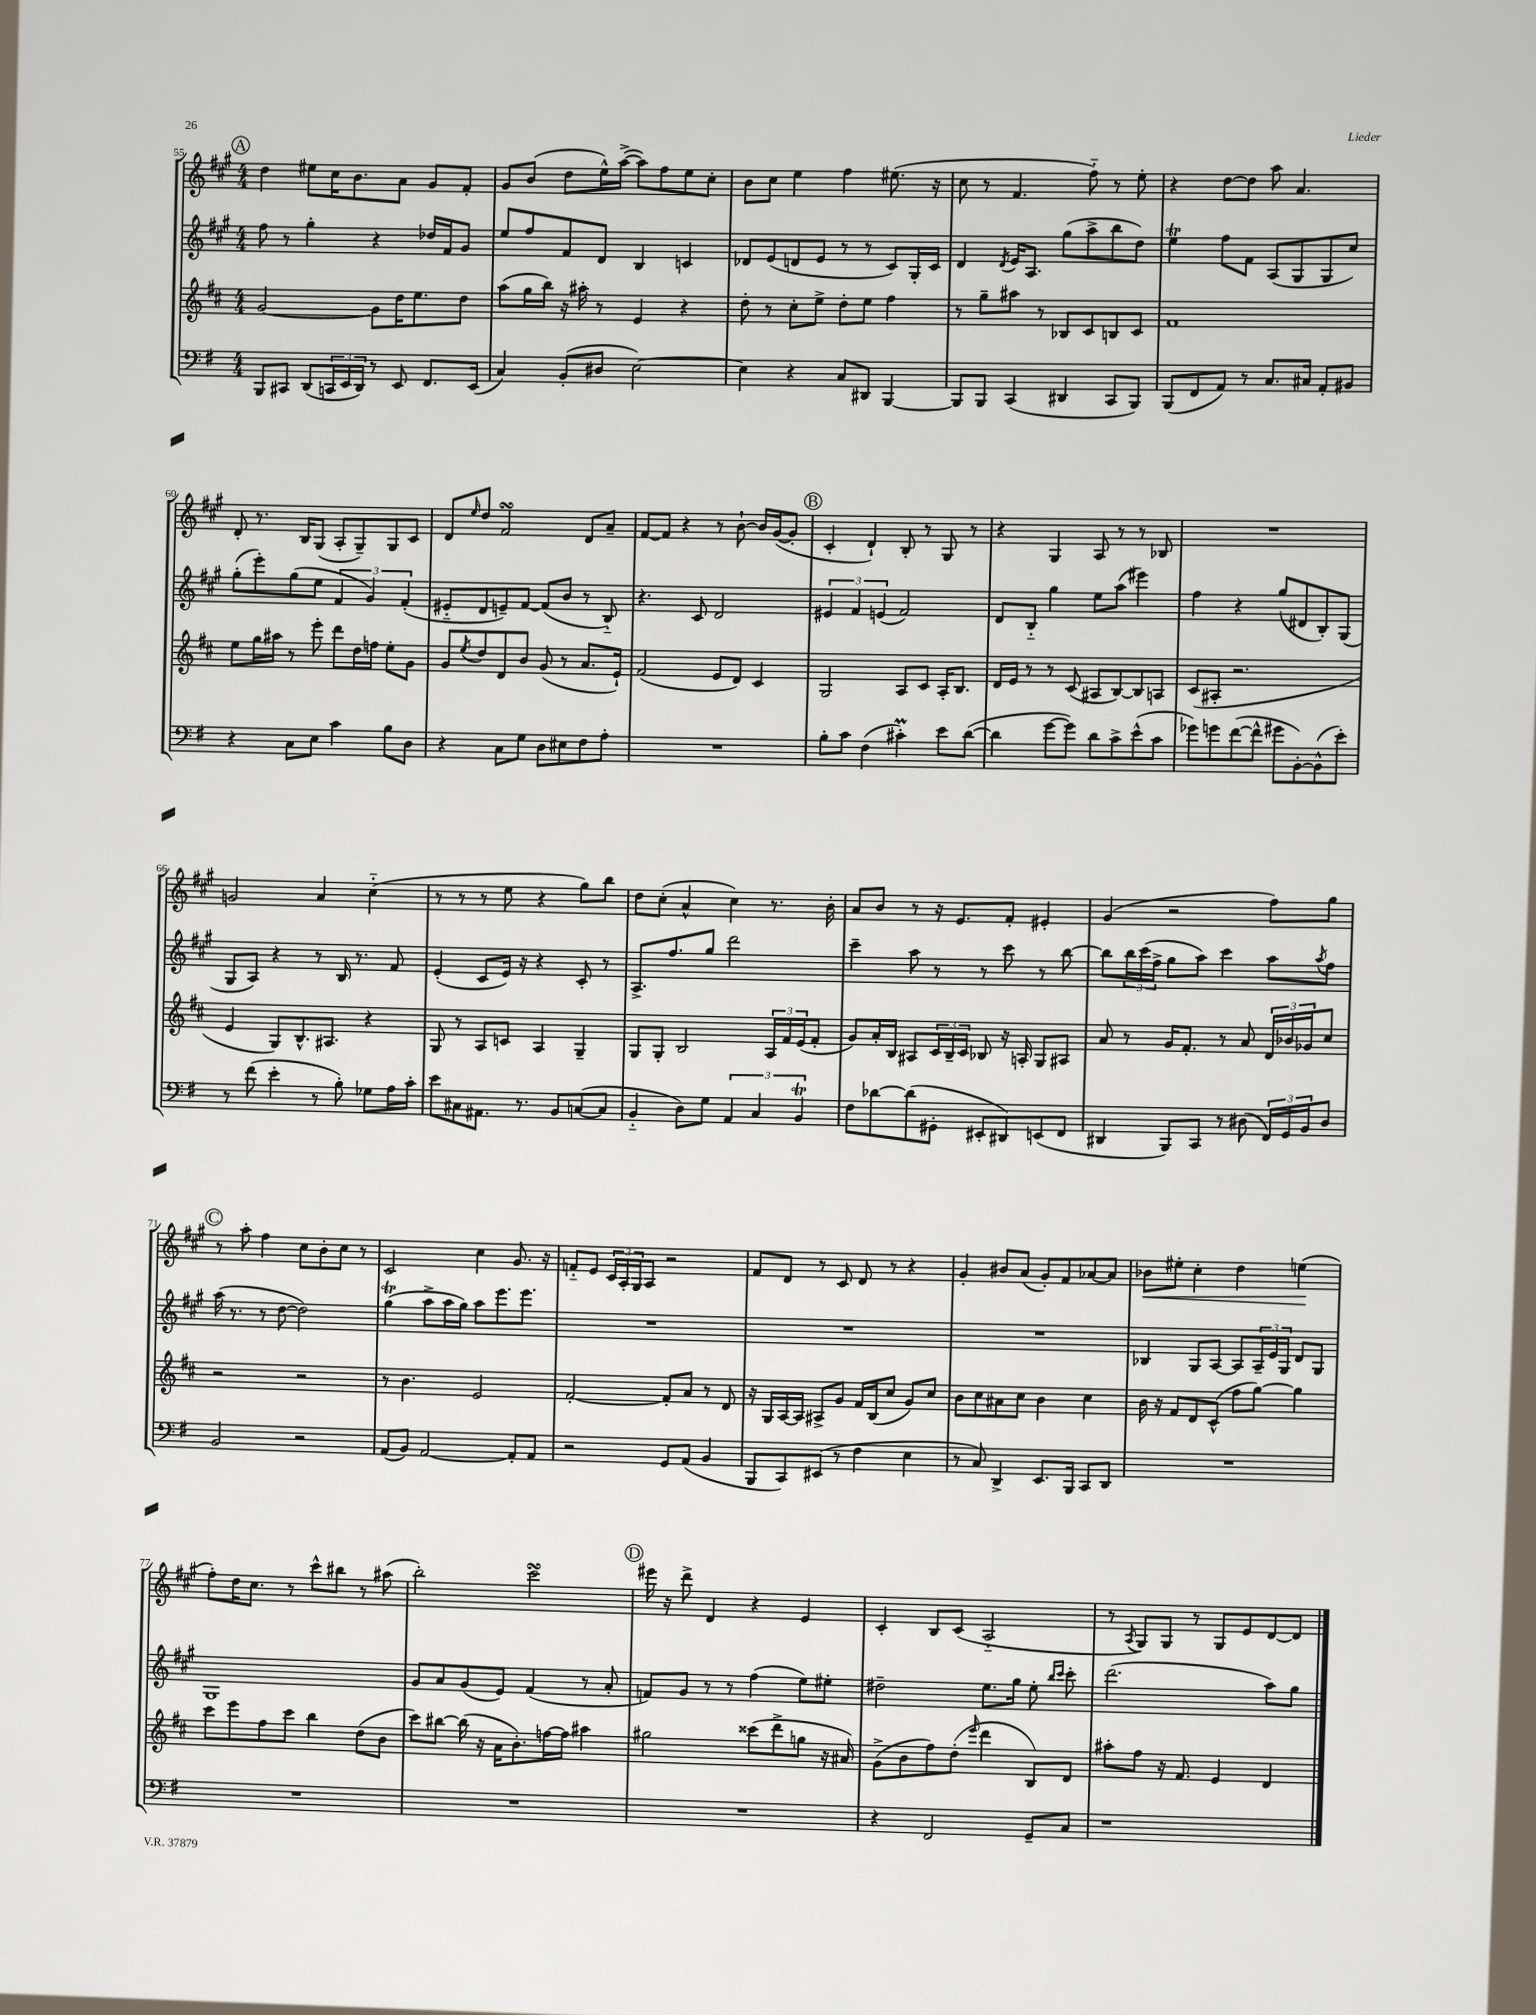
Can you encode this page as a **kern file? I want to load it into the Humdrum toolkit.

**kern	**kern	**kern	**kern
*staff4	*staff3	*staff2	*staff1
*clefF4	*clefG2	*clefG2	*clefG2
*k[f#]	*k[f#c#]	*k[f#c#g#]	*k[f#c#g#]
*M4/4	*M4/4	*M4/4	*M4/4
8BBB	[2g	8ff#	4dd
8CC#	.	8r	.
(8DD	.	4gg#'	8ee#
24CC	.	.	16cc#
24EE	.	.	.
.	.	.	8.b
24DD)	.	.	.
8r	8g]	4r	.
8EE	16dd	.	8a
.	8.ee	.	.
8.FF#	.	16dd-	8g#
.	.	16f#	.
.	8dd	8g#	8f#'
(16EE	.	.	.
=	=	=	=
4C)	(8aa	8ee	8g#
.	16gg	8ff#	(8b
.	16bb)	.	.
(8BB'	16r	8f#	8dd
.	16aa#'	.	.
8D#	8r	8d	16ee^^)
.	.	.	([16aa^
[2E)	4e	4B	8aa])
.	.	.	8ff#
.	4r	4c	8ee
.	.	.	8cc#'
=	=	=	=
4E]	8dd'	8d-	8b
.	8r	(8e	8cc#
4r	8cc#'	8d	4ee
.	8ee^	8e	.
8C	8dd'	8r	4ff#
8DD#	8ee	8r	.
[4BBB	4ff#	8c#)	(8.ee#
.	.	16G#'	.
.	.	16c#	16r
=	=	=	=
8BBB]	8r	4d	8cc#
8BBB	8gg~	.	8r
.	.	8qd	.
(4CC	8aa#	16e	4.f#
.	.	8.A	.
.	8r	.	.
4DD#	8B-	(8gg#	.
.	8c#	8aa^	8ff#'~)
8CC	8B	8bb	8r
8BBB)	8c#	8dd)	8ee'
=	=	=	=
(8BBB	1f#	4ee	4r
8FF#	.	.	.
8AA)	.	8ff#	[8dd
8r	.	8f#	8dd]
8.C	.	(8A	8aa
.	.	8G#	4.a
16C#	.	.	.
8AA'	.	8G#	.
8BB#	.	8cc#)	.
=	=	=	=
4r	8ee	(8gg#'	8d'
.	16gg	8eee')	8.r
.	16aa#	.	.
8C	8r	(8gg#	.
.	.	.	16B
8E	8eee'	8ee	(8G#
4c	8ddd	6f#	8A'
.	16dd	.	8G#~)
.	.	6g#)	.
.	16ff	.	.
8B	8ee'	.	8G#
.	.	(6f#'	.
8D	8g	.	8c#
=	=	=	=
4r	8g	8e#'~	8d
.	8qee	.	16qqee
.	8dd	8d	8dd
8C	8d	8e~)	2f#
8G	8b	[8f#	.
8D	(8g	(8f#]	.
8E#	8r	8b	.
8F#	8.a	8r	8d
8A'	.	8B'~)	8a~
.	16e`)	.	.
=	=	=	=
1r	(2f#	4.r	[8f#
.	.	.	8f#]
.	.	.	4r
.	.	8c#	.
.	8e	2d	8r
.	8d)	.	[8b`
.	4c#	.	16b]
.	.	.	([16g#
.	.	.	8g#']
=	=	=	=
8B'	2G	6e#	4c#'
8c	.	.	.
.	.	6f#	.
(4F#	.	.	4d`)
.	.	(6e	.
4c#')	8A	2f#)	8B'
.	8c#	.	8r
8e	16A'	.	8G#
.	8.B	.	.
([8d	.	.	8r
=	=	=	=
4d]	16d	8d	4r
.	16e	.	.
.	8r	8B'~	.
[8g	8r	4gg#	4G#
8g])	(8c#	.	.
8d	8A#	8ee	8A
8c^	[8B)	(8aa	8r
(8e^^	8B]	4eee#)	8r
8c	8A	.	8B-
=	=	=	=
8g-)	(8c#	4ff#	1r
8g	8A#'	.	.
([8f#	2.r	4r	.
8f#^^]	.	.	.
8g#	.	(8gg#	.
[8BB')	.	8d#	.
(8BB^^]	.	8B')	.
8e')	.	(8G#	.
=	=	=	=
8r	4e	8G#	2g
(8f#	.	8A)	.
4e'	8G)	4r	.
.	8.B^^	.	.
8r	.	8r	4a
.	8.A#	.	.
8B')	.	16B	.
.	.	8.r	.
8G-	4r	.	(4cc#'~
16A	.	8f#	.
16c'	.	.	.
=	=	=	=
8e	8G	(4e'	8r
8C#	8r	.	8r
8.AA#	8A	8c#	8r
.	8c	16e)	8ee
8.r	.	16r	.
.	4A	4r	4r
8BB	.	.	.
([8C	4G~	8c#'	8gg#)
8C]	.	8r	8bb
=	=	=	=
4BB'~	8G	8.A^	8dd
.	8G'	.	(8cc#'
.	.	8.ff#	.
8D)	2B	.	4a^^
8G	.	8gg#	.
6AA	.	2ddd	4cc#)
6C	.	.	.
.	24A	.	8.r
.	24f#	.	.
6BB	(24e	.	.
.	8f#'	.	.
.	.	.	16b'
=	=	=	=
8F#	8g)	4ccc#~	8a
[8d-	16a'	.	8b
.	16B	.	.
(8d-]	8A#	8aa	8r
8GG#'	24c#	8r	16r
.	24B~	.	.
.	.	.	8.e
.	24c#	.	.
8EE#'	8B-	8r	.
8DD#)	16r	8ccc#	8f#'
.	16A'	.	.
(8EE	8G	8r	4e#'
8FF#	8A#	[8bb	.
=	=	=	=
4DD#	8a	8bb]	(4g#
.	8r	24bb	.
.	.	(24ccc#	.
.	.	24ff#^	.
8BBB)	16g	8gg#	2r
.	8.f#'	.	.
8CC	.	8aa)	.
8r	8r	4ccc#	.
(8D#	8a	.	.
24FF#)	24d	8aa	8ff#)
24GG	24b-	.	.
24BB	24g-	.	.
.	.	8qaa	.
8D#	8cc#	8ff#	8gg#
=	=	=	=
2BB	2r	(16aa	8r
.	.	8.r	.
.	.	.	8aa'
.	.	8r	4ff#
.	.	[8dd	.
2r	2r	2dd])	8cc#
.	.	.	8b'
.	.	.	8cc#
.	.	.	8r
=	=	=	=
(8AA	8r	(4gg#	2c#
8BB)	4.b	.	.
[2AA	.	8aa^	.
.	.	16aa	.
.	.	16gg#)	.
.	2e	8aa	4cc#
.	.	8.eee	.
8AA']	.	.	8.g#
.	.	8.eee	.
8AA	.	.	.
.	.	.	16r
=	=	=	=
2r	[2f#'	1r	8f'~
.	.	.	8e
.	.	.	24c#
.	.	.	24A'
.	.	.	24G#
.	.	.	8A
8GG	8f#']	.	2r
(8AA	8a	.	.
4BB	8r	.	.
.	8d	.	.
=	=	=	=
8BBB	16r	1r	8f#
.	16G	.	.
8CC)	[16A	.	8d
.	16A]	.	.
(8EE#	8A#^	.	8r
8r	8g	.	8c#
4F#	16f#	.	8d
.	(16B	.	.
.	8cc#	.	8r
4E	8g)	.	4r
.	8cc#	.	.
=	=	=	=
8r	8b	1r	4g#'
8C)	8cc#	.	.
4DD^	8a#	.	8b#
.	8cc#	.	(8a
8.EE	4b	.	8g#')
.	.	.	8f#
16BBB	.	.	.
8CC	4cc#	.	[8a-
8DD	.	.	8a-]
=	=	=	=
1r	16b	4B-	8b-
.	16r	.	.
.	8f#	.	8ee#'
.	8d	8G#	4cc#'
.	(8c#^^	[8A	.
.	8ff#	8A]	4dd
.	[8gg)	24A~	.
.	.	24e	.
.	.	24G#	.
.	4gg]	8d	(4ee
.	.	8G#	.
=	=	=	=
1r	8ccc#	1G#	8ff#')
.	8eee	.	16dd
.	.	.	8.cc#
.	8ff#	.	.
.	8ccc#	.	8r
.	4bb	.	8ccc#^^
.	.	.	8bb#
.	(8dd	.	8r
.	8b	.	(8aa#
=	=	=	=
1r	8ccc#)	8g#	2bb')
.	[8bb#	8a	.
.	(16bb#]	(8g#	.
.	16r	.	.
.	16a	8e)	.
.	8.b')	.	.
.	.	(4f#	2ccc#
.	[16ff	.	.
.	16ff]	.	.
.	4aa#	8r	.
.	.	8a'	.
=	=	=	=
1r	2gg#	8f)	16eee#
.	.	.	16r
.	.	8g#	8ddd^
.	.	8r	4d
.	.	8r	.
.	(8ccc##	(4ff#	4r
.	8ddd^	.	.
.	8gg	8ee)	4e
.	16r	8ee#'	.
.	16a#)	.	.
=	=	=	=
4r	(8g^	2dd#~	4c#'
.	8b	.	.
2FF#	8ff#)	.	8B
.	(8dd'	.	(8c#
.	16qqeee	.	.
.	4ddd	8.ee	2A'~
.	.	16gg#	.
8GG~	8B)	8ee'	.
.	.	16qqbb	.
.	.	16qqccc#	.
8C	8d	8ccc#'	.
=	=	=	=
1r	8aa#'	(2.ddd	8r
.	.	.	8qA
.	8ff#	.	8G#)
.	16r	.	8G#
.	8.f#	.	.
.	.	.	8r
.	4e	.	8G#
.	.	.	8e
.	4d	8aa)	[8d
.	.	8gg#	8d]
==	==	==	==
*-	*-	*-	*-
